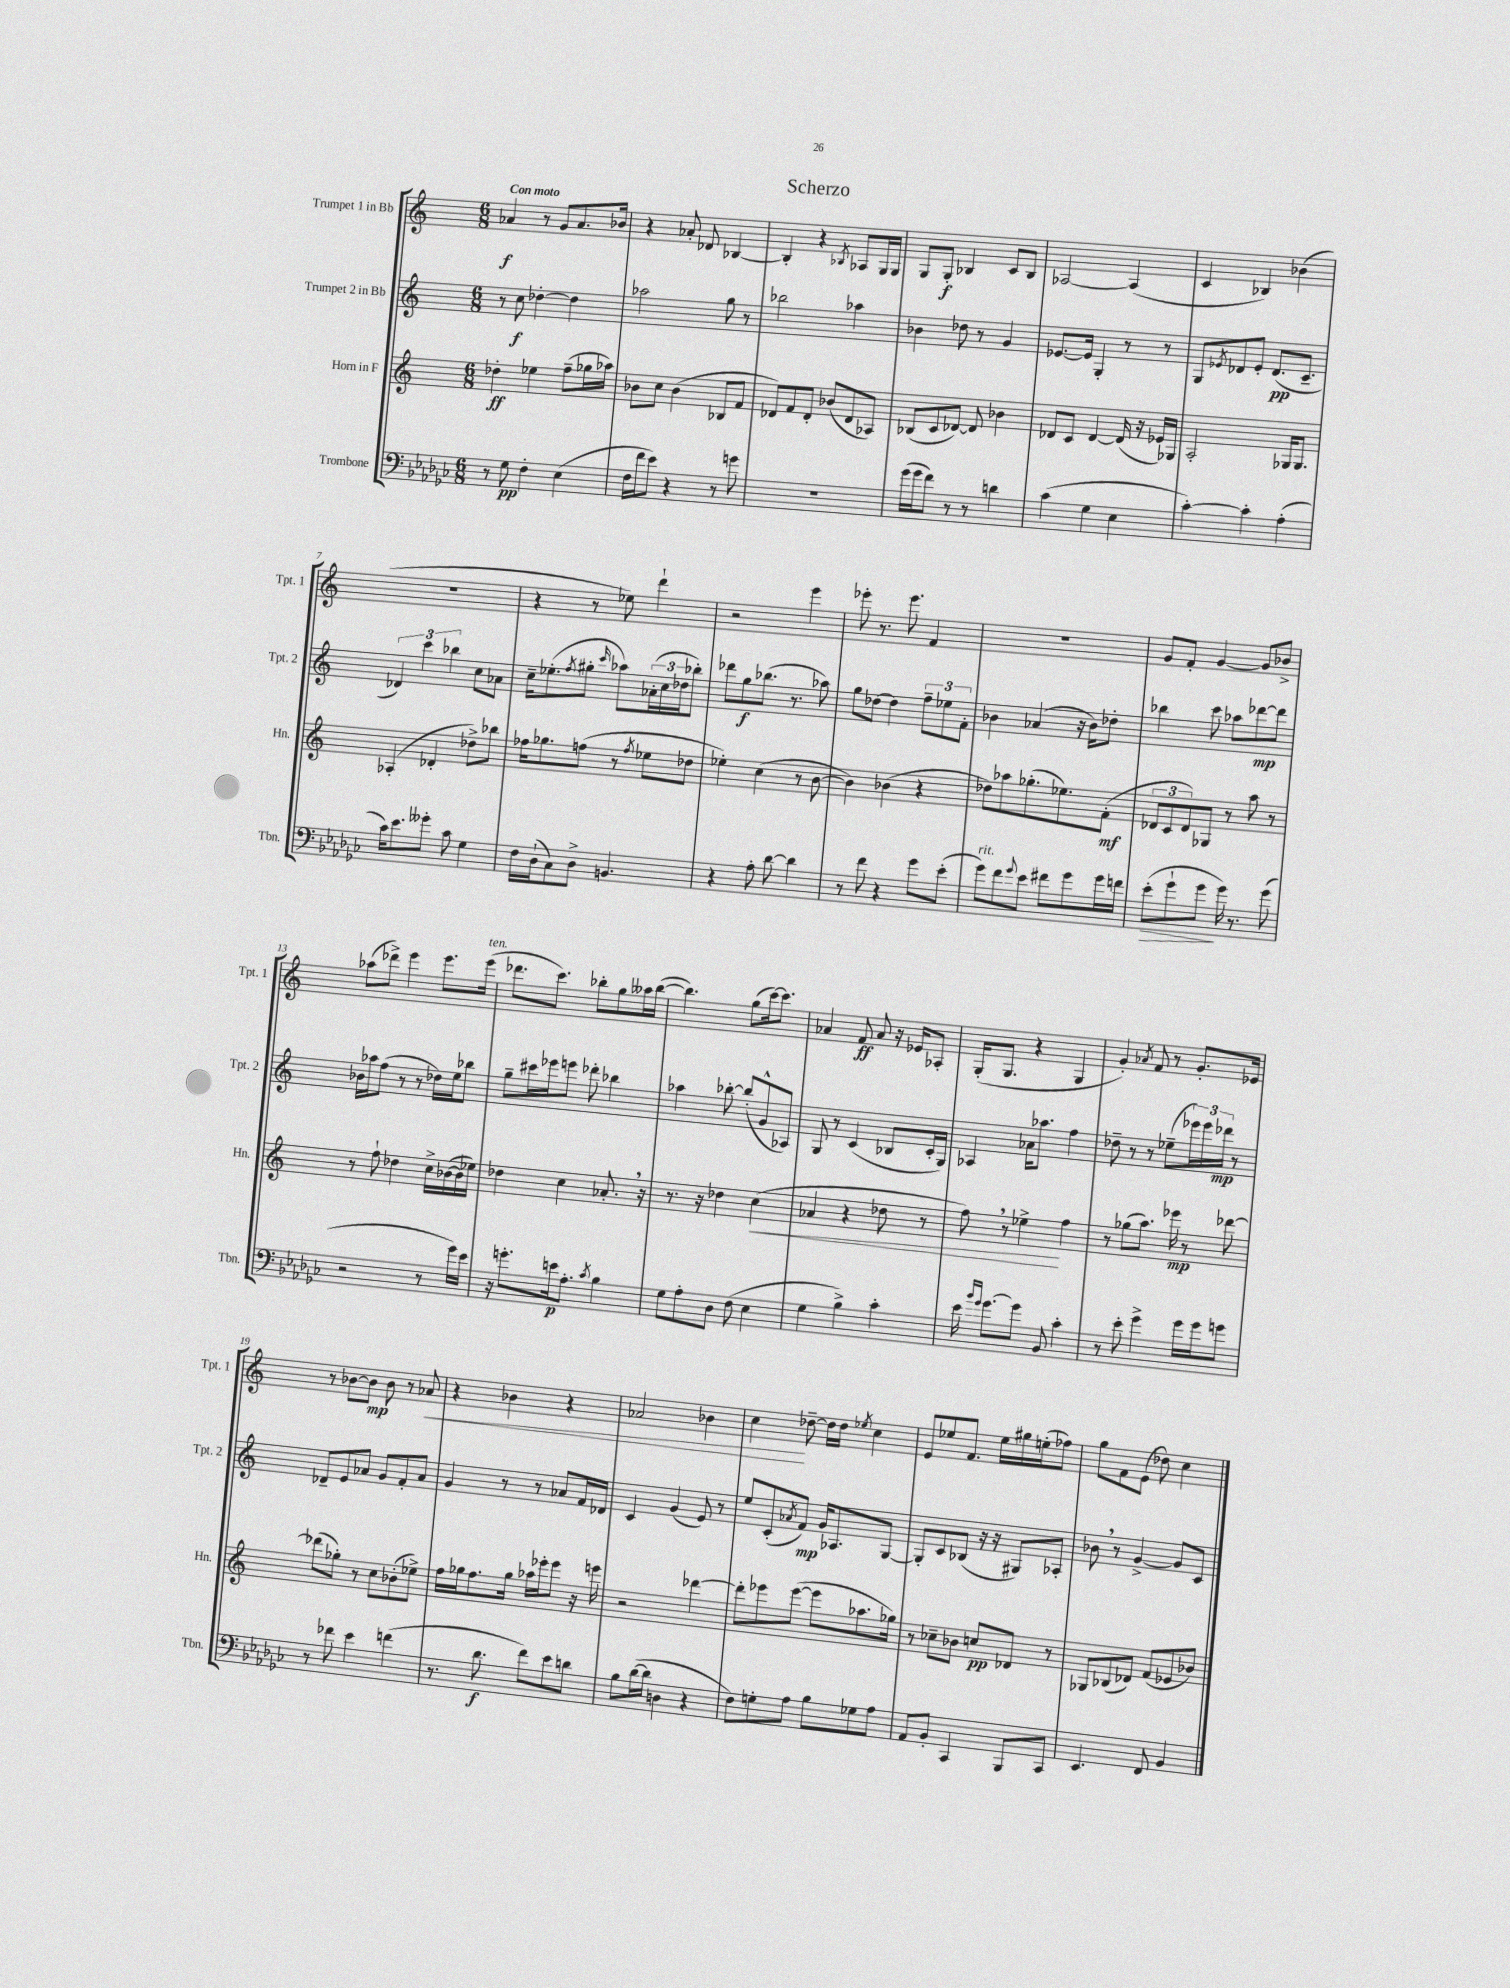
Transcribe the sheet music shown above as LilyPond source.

\header { title = "Scherzo" }
<<
\new StaffGroup <<
\new Staff = "s0" \with { instrumentName = "Trumpet 1 in Bb" shortInstrumentName = "Tpt. 1" } {
    \clef treble \key c \major \numericTimeSignature \time 6/8 \tempo "Con moto"
    aes'4\f r8 g'8 aes'8. bes'16 |
    r4 aes'8-. des'8 bes4~ |
    bes4-. r4 \acciaccatura { bes8 } aes8 g16 g16 |
    g8 g8-.\f bes4 c'8 bes8 |
    aes2~ aes4( |
    c'4 bes4) bes'4( |
    R2. |
    r4 r8 ees''8) d'''4-! |
    r2 e'''4 |
    ees'''8-. r8. ees'''8. f'4 |
    R2. |
    g'8 f'8-. g'4~ g'8 bes'8-> |
    aes''8( des'''8->) e'''4 e'''8. e'''16^\markup { \italic "ten." }( |
    des'''8. c'''8.) bes''8-. g''8 aeses''16 bes''16~( |
    bes''4.) g''8( c'''16~) c'''8. |
    aes'4 f'8\ff aes'8 r16 ees'16 aes8-. |
    g16-.( g8. r4 g4 |
    g'4-.) \acciaccatura { aes'8 } f'8 r8 g'8.-. ees'16 |
    r8 bes'8~ bes'8\mp bes'8 r8 aes'8\< |
    r4 bes'4 r4 |
    aes'2 bes'4 |
    c''4\! des''8~-- des''16 des''16 \acciaccatura { ees''8 } c''4 |
    e'8 ees''8 f'8. ees''16 gis''16 e''16-.( fes''8) |
    g''8 f'8 e'8( des''8) c''4 \bar "|." |
}
\new Staff = "s1" \with { instrumentName = "Trumpet 2 in Bb" shortInstrumentName = "Tpt. 2" } {
    \clef treble \key c \major \numericTimeSignature \time 6/8
    r8 c''8\f des''4~-. des''4 |
    aes''2 g''8 r8 |
    bes''2 aes''4 |
    bes'4 des''8 r8 g'4 |
    ees'8.~ ees'16 g4-. r8 r8 |
    g8 \acciaccatura { ees'8 } des'8 ees'8-. des'8.\pp( c'8.-- |
    \tuplet 3/2 { des'4) c'''4 bes''4 } c''8 aes'8 |
    c''16-- ees''8.-.( \acciaccatura { f''8 } gis''8-. \grace { c'''16 } aes''8) \tuplet 3/2 { aes'16-.( c''16 des''16 } bes''8-.) |
    des'''8 g''8\f bes''8.( r8. aes''8) |
    g''8 des''8~ des''4 \tuplet 3/2 { f''8-- ees''8 f'8-. } |
    bes'4 aes'4( r16 bes'16) des''8-. |
    bes''4 c'''8 aes''8 des'''8~\mp des'''8 |
    bes'16 aes''16 f''8( r8 r8 des''16) e''16 bes''8 |
    g''8-- cis'''16 ees'''16 e'''8 des'''8-. bes''4 |
    aes''4 bes''8~-. bes''8-.( g'8-^ aes8) |
    g8 r8 c'4( bes8 c'16-. g16) |
    aes4 aes'16 aes''8. f''4 |
    des''8-- r8 r8 ees''8--( \tuplet 3/2 { ees'''16) ees'''16 des'''16\mp } r8 |
    des'8-- e'8 aes'8 g'8 f'8-. aes'8 |
    g'4 r8 r8 aes'8 f'16 des'16 |
    c'4 g'4( e'8) r8 |
    e''8 c'8-.( \acciaccatura { aes'8 } f'8\mp) g'16 aes8. g8~ |
    g8-. c'8 bes8( r16 r16 gis8) aes8-. |
    bes'8 \breathe r8 g'4~-> g'8 c'8 \bar "|." |
}
\new Staff = "s2" \with { instrumentName = "Horn in F" shortInstrumentName = "Hn." } {
    \clef treble \key c \major \numericTimeSignature \time 6/8
    des''4-.\ff ees''4 f''8--( ges''16 aes''16) |
    bes'8 c''8 bes'4( bes8 f'8 |
    des'8) f'8 des'8-. bes'8( des'8 aes8) |
    bes8( c'8 des'8~) des'8 bes'4 |
    des'8 c'8 des'4~ des'16( r16 ees'16) ges16 |
    a2-. ges16 ges8. |
    aes4-.( des'4-. des''8->) bes''8 |
    fes''16 ges''8. f''8( r8 \acciaccatura { f''8 } ees''8 des''8 |
    ees''4-.) c''4( r8 b'8~ |
    b'4) bes'4( r4 |
    des''8) aes''8 ges''8.-.( ees''8.) f'8-.\mf( |
    \tuplet 3/2 { des'8 c'8 des'8) } ges8 r8 a''8 r8 |
    r8 f''8-! des''4 c''16-> bes'16~( bes'16 ees''16) |
    des''4 c''4 aes'8.-. \breathe r16 |
    r8. r16 des''4 c''4\<( |
    aes'4 r4 des''8 r8 |
    f''8) \breathe r8 ees''4->\! f''4 |
    r8 ges''8( a''8.) ees'''16\mp r8 des'''8~ |
    des'''8( ges''8-.) r8 c''8 bes'8-.( ees''8->) |
    f''16 ges''16 f''8. ges''16 aes''16 ees'''16-. ees'''8 r16 e'''16 |
    r2 des'''4~ |
    des'''8-. ees'''8 ees'''8~( ees'''8 aes''8. ges''16) |
    r8 ces''8-- bes'8 c''8\pp des'8 r8 |
    ges8 bes8( des'8) f'8( ees'8 bes'8) \bar "|." |
}
\new Staff = "s3" \with { instrumentName = "Trombone" shortInstrumentName = "Tbn." } {
    \clef bass \key ges \major \numericTimeSignature \time 6/8
    r8 ges8\pp f4-. ees4( |
    f16 f'16 ees'8) r4 r8 g'8 |
    R2. |
    ges'16( ges'16 f'8) r8 r8 d'4 |
    ces'4( ges4 ees4 |
    ces'4~-.) ces'4-. aes4-.( |
    ces'16) ees'8. geses'8-. ces'8 ges4 |
    f16 des16-!( ces8) des8-> b,4. |
    r4 aes8-. des'8~ des'4 |
    r8 f'8 r4 ges'8 ees'8-.( |
    ges'8^\markup { \italic "rit." }) f'8 \appoggiatura { ges'8 } ees'8 fis'8 ges'8 ges'16 f'16 |
    ees'8-.\>( ges'8-! ges'8\! ges'16) r8. ges'8( |
    r2 r8 ges'16) ees'16 |
    r16 g'8.-. e'16\p aes8.-. \acciaccatura { ces'8 } bes4 |
    ges8 aes8-. des8 f8( ees4 |
    ges4 bes4->) ces'4-. |
    ees'16 \grace { bes'16 ges'16 } ges'8.~ ges'8 bes,8 ces'4-. |
    r8 ees'8-. ges'4-> ges'16 ges'16 g'8 |
    r8 fes'8 ees'4 f'4( |
    r8. des'8.\f f'8) ees'8 d'8 |
    bes8 des'16~( des'16 d4 r4 |
    f8) g8-. aes8 bes8 ges8 aes8 |
    aes,8 bes,8-. ces,4 bes,,8 ces,8 |
    ees,4. f,8 bes,4 \bar "|." |
}
>>
>>
